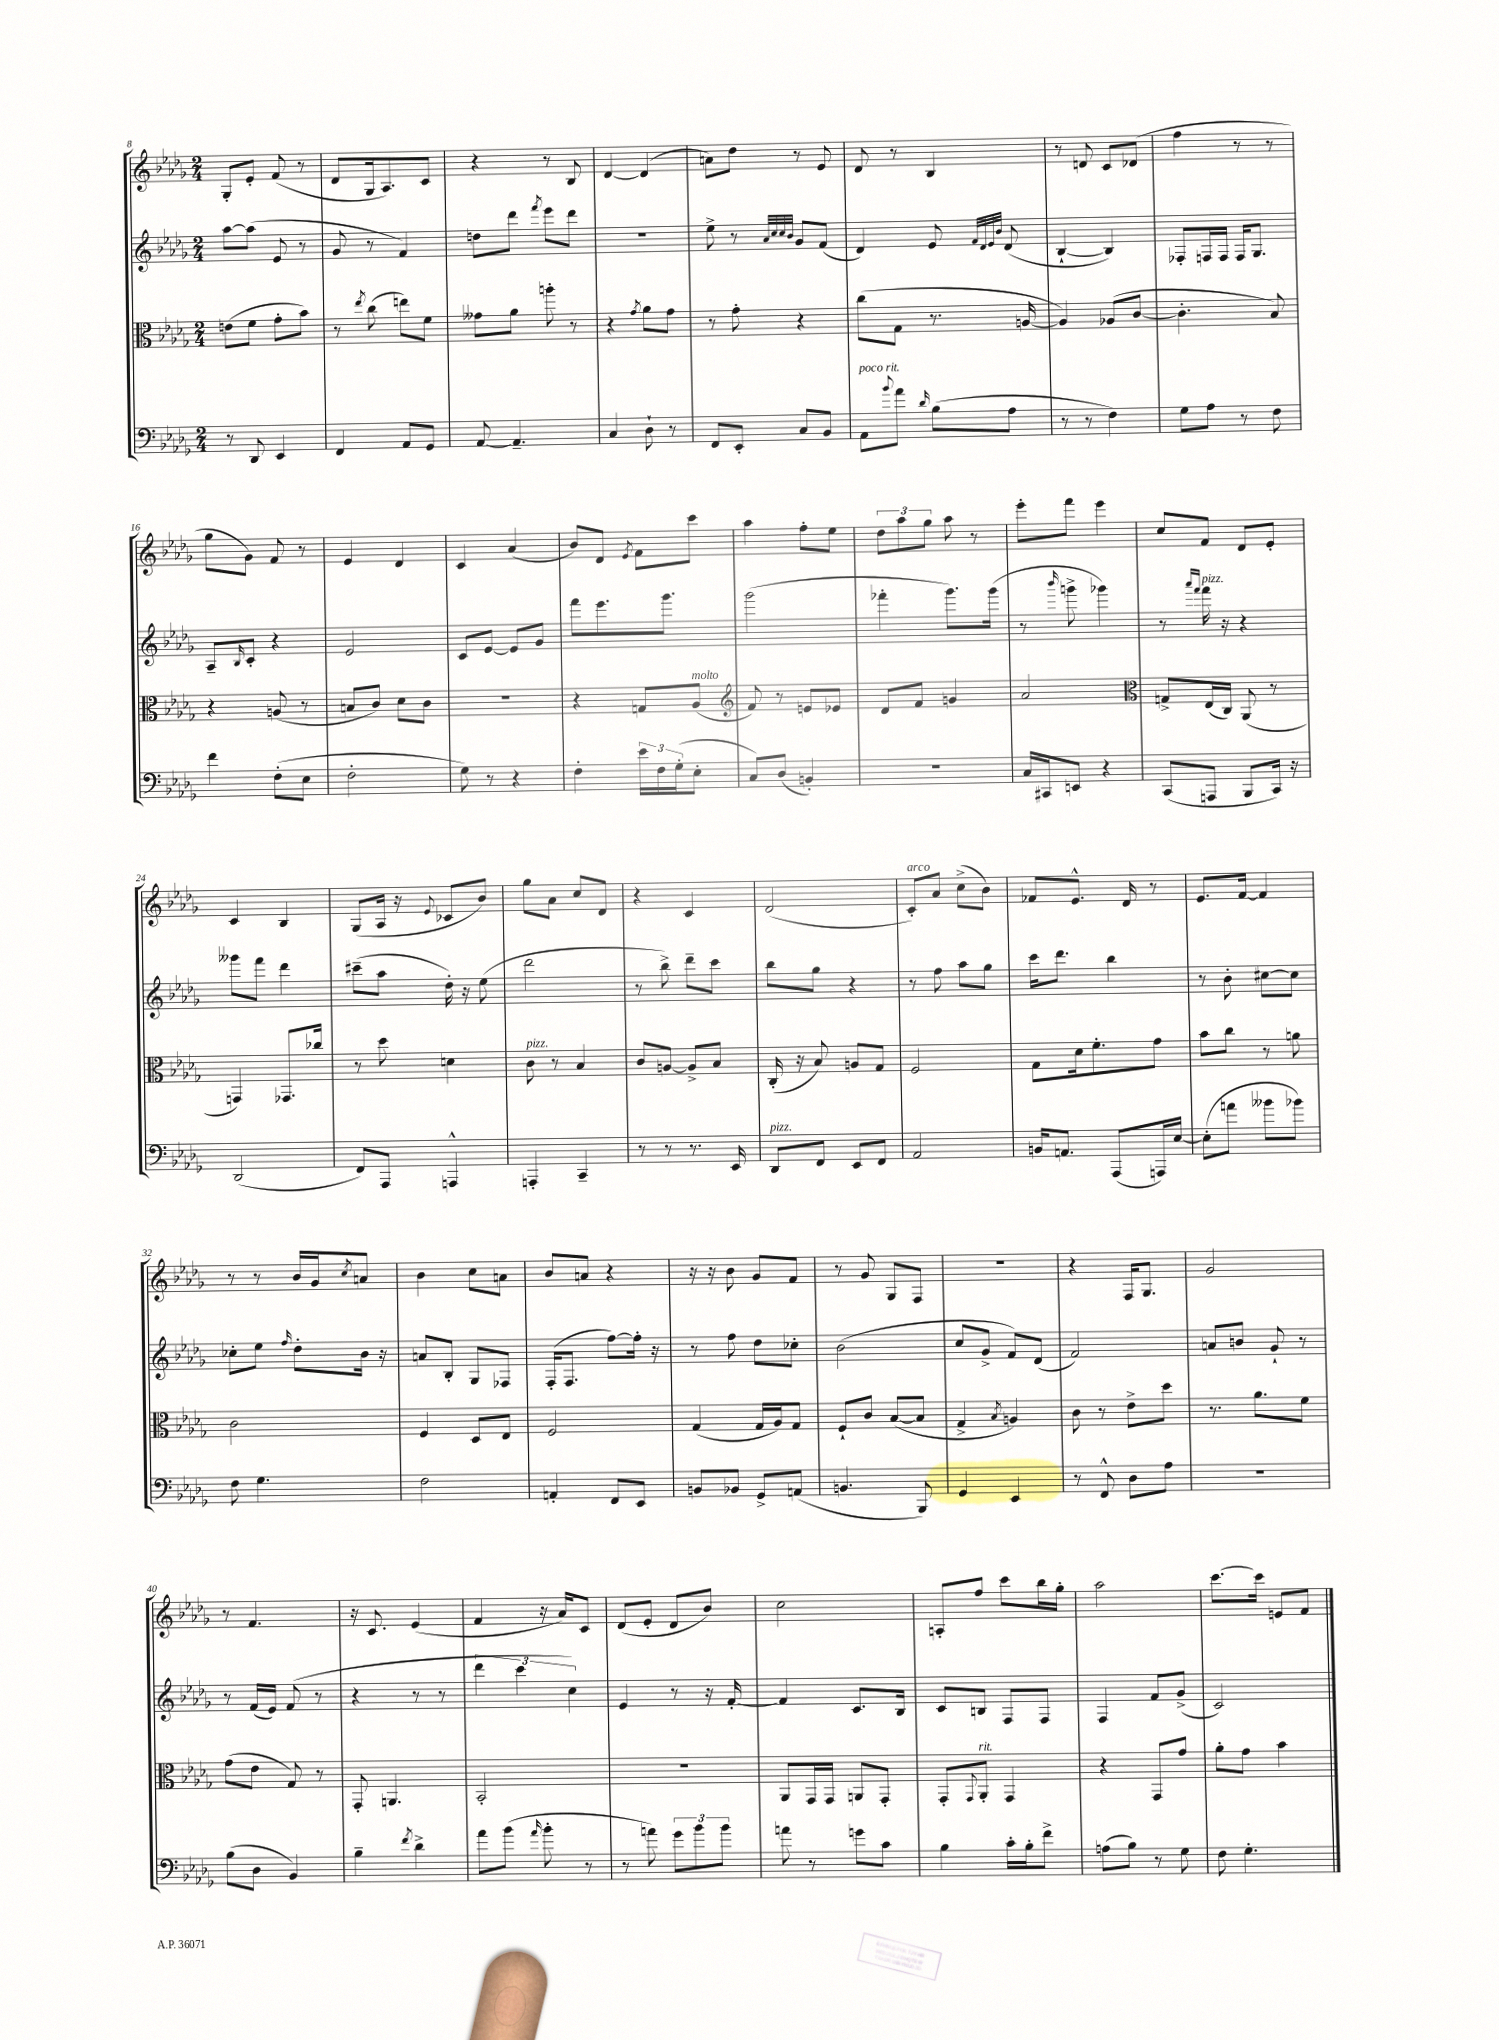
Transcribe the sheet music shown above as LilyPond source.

<<
\new StaffGroup <<
\new Staff = "s0" {
    \clef treble \key des \major \numericTimeSignature \time 2/4
    ges8-. ees'8-. f'8( r8 |
    des'8 ges16 aes8.) c'8 |
    r4 r8 bes8 |
    des'4~ des'4( |
    a'8) des''8 r8 ees'8 |
    des'8 r8 bes4 |
    r8 d'8 c'8 des'8( |
    f''4 r8 r8 |
    ges''8 ges'8) f'8 r8 |
    ees'4 des'4 |
    c'4 aes'4( |
    bes'8) des'8 \acciaccatura { ees'8 } f'8 c'''8 |
    aes''4 f''8-. ees''8 |
    \tuplet 3/2 { des''8 aes''8 ges''8 } aes''8 r8 |
    ees'''8-. f'''8 ees'''4 |
    c''8 f'8 des'8 ees'8-. |
    c'4 bes4 |
    ges8( aes16 r16 \appoggiatura { ees'8 } ces'8 bes'8) |
    ges''8 aes'8 c''8 des'8 |
    r4 c'4 |
    des'2( |
    c'8-.^\markup { \italic "arco" }) aes'8 c''8->( bes'8) |
    fes'8 ees'8.-^ des'16 r8 |
    ees'8. f'16~ f'4 |
    r8 r8 bes'16 ges'16 \acciaccatura { c''8 } a'8 |
    bes'4 c''8 a'8 |
    bes'8 a'8 r4 |
    r16 r16 bes'8 ges'8 f'8 |
    r8 ges'8 ges8 f8 |
    R2 |
    r4 f16 ges8. |
    ges'2 |
    r8 f'4. |
    r16 c'8. ees'4( |
    f'4 r16 aes'16) c'8 |
    des'8( ees'8-. des'8 bes'8) |
    c''2 |
    a8-. f''8 c'''8 bes''16 ges''16-. |
    aes''2 |
    c'''8.~ c'''16 e'8 f'8 \bar "|." |
}
\new Staff = "s1" {
    \clef treble \key des \major \numericTimeSignature \time 2/4
    aes''8~ aes''8( ees'8 r8 |
    ges'8 r8 f'4) |
    d''8 des'''8 \acciaccatura { f'''8 } ees'''8 des'''8 |
    R2 |
    ees''8-> r8 \grace { aes'32 c''32 c''32 bes'32 } ges'8 f'8( |
    des'4) ees'8 \grace { f'32 des'32 ees'32 bes'32 } des'8( |
    bes4~-! bes4) |
    fes8-. f16 f16 f16 ges8. |
    aes8-- \grace { bes16 } c'8-. r4 |
    ees'2 |
    c'8 ees'8~ ees'8 ges'8 |
    f'''8 ees'''8. ges'''8. |
    ges'''2( |
    fes'''4-. ges'''8.) ges'''16( |
    r8 \grace { bes'''16 } g'''8-> ges'''4) |
    r8 \grace { aes'''16 f'''16 } f'''16^\markup { \italic "pizz." } r16 r4 |
    geses'''8 f'''8 des'''4 |
    cis'''8--( aes''8 des''16-.) r16 ees''8( |
    des'''2 |
    r8 bes''8->) des'''8-- c'''8 |
    bes''8 ges''8 r4 |
    r8 f''8 aes''8 ges''8 |
    c'''16 des'''8. bes''4 |
    r8 bes'8-. cis''8~ cis''8 |
    ces''8-. ees''8 \grace { f''16 } des''8-. bes'16 r16 |
    a'8 bes8-. ges8 fes8 |
    f16-.( f8. f''8~) f''16-. r16 |
    r8 f''8 des''8 ces''8-. |
    bes'2( |
    c''8 ges'8-> f'8) des'8( |
    f'2) |
    a'8 b'8 ges'8-! r8 |
    r8 f'16( ees'16) f'8( r8 |
    r4 r8 r8 |
    \tuplet 3/2 { des'''4 c'''4 c''4) } |
    ees'4 r8 r16 f'16~-. |
    f'4 c'8. bes16 |
    c'8 b8 f8 f8 |
    f4 f'8 ges'8->( |
    c'2) \bar "|." |
}
\new Staff = "s2" {
    \clef alto \key des \major \numericTimeSignature \time 2/4
    e'8( f'8 ges'8-. bes'8) |
    r8 \acciaccatura { ees''8 } c''8( e''8) f'8 |
    geses'8 aes'8 a''8-. r8 |
    r4 \acciaccatura { ges'8 } aes'8 ges'8 |
    r8 ges'8-. r4 |
    c''8( ges8 r8. a16~ |
    a4) aes8( c'8~ |
    c'4.-. bes8) |
    r4 a8( r8 |
    b8 c'8) des'8 c'8 |
    R2 |
    r4 g8 aes8^\markup { \italic "molto" }( |
    \clef treble f'8) r8 e'8 ees'8 |
    des'8 f'8 g'4 |
    aes'2 |
    \clef alto g8-> ees16( c16) aes,8( r8 |
    g,4) ges,8. ces''16 |
    r8 des''8 d'4 |
    c'8^\markup { \italic "pizz." } r8 bes4 |
    c'8 a8~ a8-> bes8 |
    c16-.( r16 bes8) a8 ges8 |
    f2 |
    ges8 des'16 f'8.-. ges'8 |
    bes'8 c''8 r8 a'8 |
    c'2 |
    f4 des8 ees8 |
    f2 |
    ges4( ges16 aes16) ges8 |
    f8-! c'8 bes8~( bes8 |
    ges4-> \acciaccatura { bes8 } a4) |
    c'8 r8 ees'8-> des''8 |
    r8. aes'8. f'8 |
    ges'8( ees'8 ges8) r8 |
    ges,8-. a,4. |
    bes,2-. |
    r2 |
    aes,8 ges,16 ges,16 a,8 ges,8-. |
    ges,8-. \appoggiatura { ges,8 } aes,8-.^\markup { \italic "rit." } ges,4 |
    r4 ges,8 ges'8 |
    aes'8-. ges'8 bes'4 \bar "|." |
}
\new Staff = "s3" {
    \clef bass \key des \major \numericTimeSignature \time 2/4
    r8 des,8 ees,4 |
    f,4 aes,8 ges,8 |
    aes,8~ aes,4.-- |
    c4 des8-! r8 |
    f,8 ees,8-. c8 bes,8 |
    aes,8^\markup { \italic "poco rit." } \appoggiatura { bes'8 } aes'8 \grace { des'16 } bes8( aes8 |
    r8 r8 f4) |
    ges8 aes8 r8 f8 |
    f'4 f8-.( ees8 |
    f2-. |
    ges8) r8 r4 |
    f4-. \tuplet 3/2 { ees'16 f16 ges16-.( } ees8-. |
    c8) des8( b,4-.) |
    R2 |
    c16 cis,16 e,8 r4 |
    c,8( a,,8 bes,,8 c,16) r16 |
    des,2( |
    f,8) aes,,8 a,,4-^ |
    a,,4-. c,4-- |
    r8 r8 r8. ees,16 |
    des,8^\markup { \italic "pizz." } f,8 ees,8 f,8 |
    aes,2 |
    b,16 a,8. aes,,8( a,,16) ees16~ |
    ees8-.( a'8 beses'8 bes'8) |
    f8 ges4. |
    f2 |
    a,4-. f,8 ees,8 |
    b,8 bes,8 ges,8-> a,8( |
    b,4. bes,,8) |
    ges,4 ees,4 |
    r8 f,8-^ des8 aes8 |
    r2 |
    bes8( des8 bes,4) |
    bes4-- \acciaccatura { f'8 } des'4-> |
    aes'8 bes'8( \grace { aes'16 } bes'8-. r8 |
    r8 a'8) \tuplet 3/2 { ges'8 bes'8 bes'8 } |
    a'8 r8 g'8 c'8 |
    bes4 c'16-. bes16-. f'8-> |
    a8( bes8) r8 ges8 |
    f8 ges4.-. \bar "|." |
}
>>
>>
\layout { \context { \Score currentBarNumber = #8 } }
